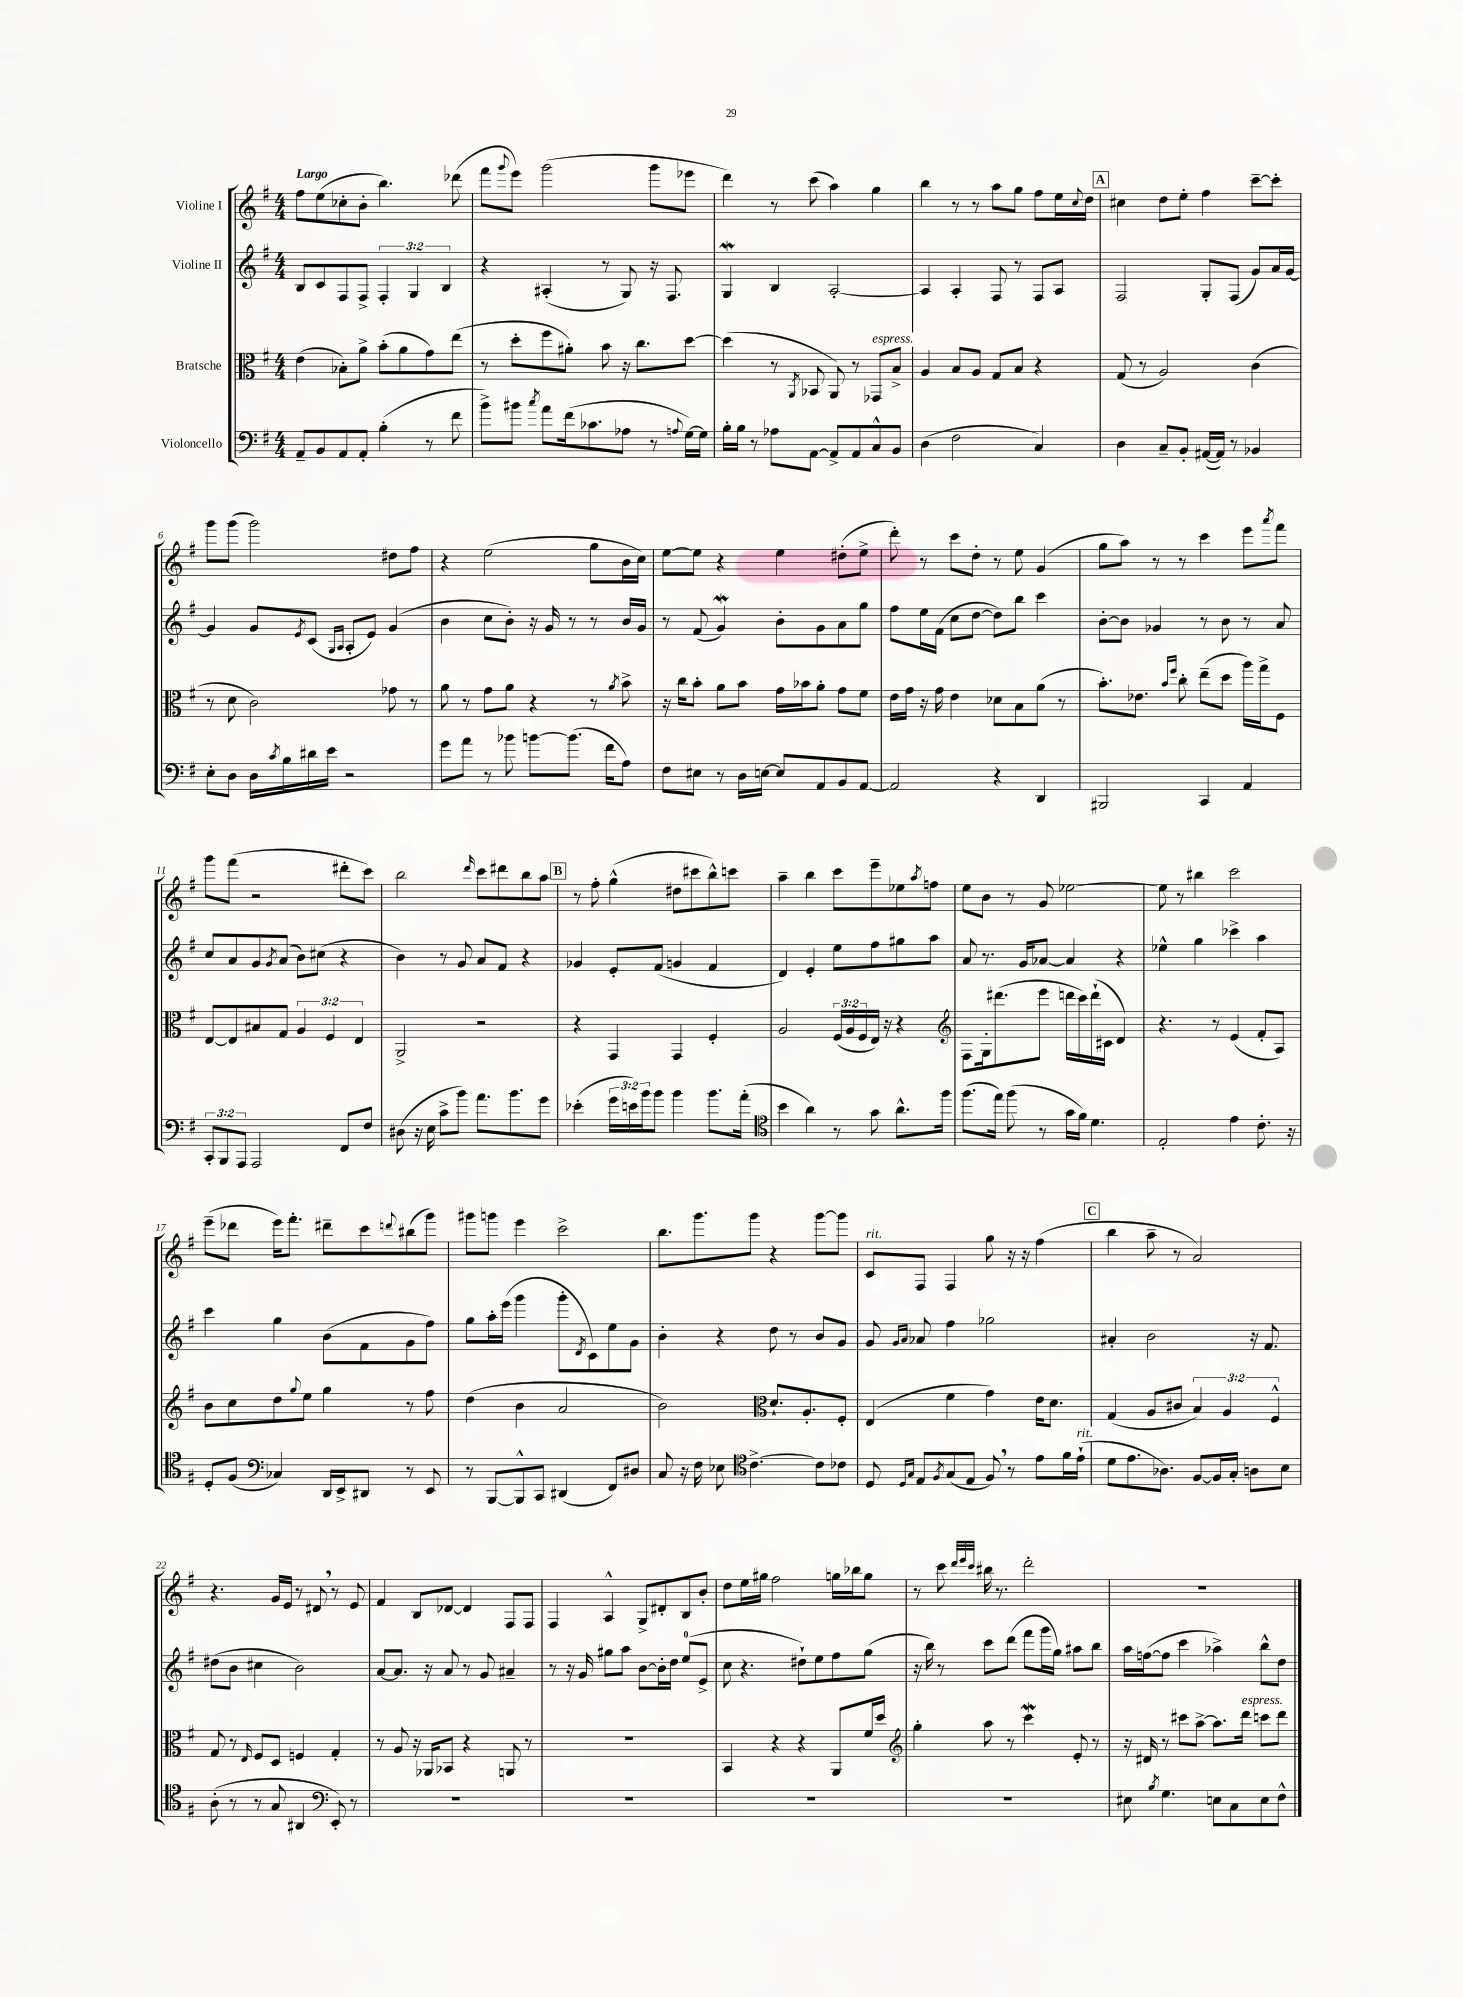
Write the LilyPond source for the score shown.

<<
\new StaffGroup <<
\new Staff = "s0" \with { instrumentName = "Violine I" } {
    \clef treble \key g \major \numericTimeSignature \time 4/4 \tempo "Largo"
    fis''8 e''8( ces''8-. b'8-. b''4.) des'''8( |
    fis'''8 \appoggiatura { g'''8 } e'''8) g'''2( g'''8 ees'''8 |
    d'''4) r8 c'''8( a''4) g''4 |
    b''4 r8 r8 a''8 g''8 fis''8 e''16 \appoggiatura { c''8 } d''16 |
    \mark \markup { \box "A" } cis''4 d''8 e''8-. fis''4 c'''8~-- c'''8-. |
    g'''8 g'''8( g'''2) dis''8 fis''8 |
    r4 e''2( g''8 b'16 c''16) |
    e''8~ e''8 r4 e''4 dis''8-.( e''8-> |
    d'''8-.) r8 c'''8 d''8-. r8 e''8 g'4( |
    g''8 a''8) r8 r8 c'''4 e'''8 \acciaccatura { a'''8 } fis'''8 |
    g'''8 fis'''8( r2 dis'''8-. c'''8) |
    b''2 \grace { d'''16 } c'''8 dis'''8 b''8 a''8 |
    \mark \markup { \box "B" } r8 fis''8-. g''4-^( dis''8 cis'''8 b''8-^) c'''8 |
    a''4-- b''4 c'''8 e'''8-- ees''8 \acciaccatura { a''8 } f''8 |
    e''8 b'8 r8 g'8 ees''2~ |
    ees''8 r8 bis''4 c'''2 |
    e'''8--( des'''8 e'''16) fis'''8.-. dis'''8-- c'''8 \appoggiatura { d'''8 } bis''8( g'''8) |
    gis'''8 g'''8 e'''4 c'''2-> |
    b''8. g'''8. g'''8 r4 g'''8~ g'''8 |
    c'8^\markup { \italic "rit." } fis8 fis4 g''8 r16 r16 fis''4( |
    \mark \markup { \box "C" } b''4 a''8-- r8 a'2) |
    r4. g'16 e'16 r8 dis'8 \breathe r8 e'8 |
    fis'4 b8 des'8~ des'4 fis8 fis8 |
    fis4 a4-^ g8-> dis'8-. b8 b'8-. |
    d''8 e''16 gis''16 fis''2 g''16 bes''16 g''8 |
    r8 c'''8 \grace { d'''32 e'''32 c'''32 } bis''16 r8. d'''2-. |
    R1 \bar "|." |
}
\new Staff = "s1" \with { instrumentName = "Violine II" } {
    \clef treble \key g \major \numericTimeSignature \time 4/4 \override Staff.TupletNumber.text = #tuplet-number::calc-fraction-text
    b8 c'8 fis8 fis8-> \tuplet 3/2 { fis4-. g4 b4 } |
    r4 ais4-.( r8 g8) r16 fis8. |
    g4\mordent b4 a2~-. |
    a4 a4-. fis8 r8 fis8 a8 |
    \mark \markup { \box "A" } fis2 g8-. fis8( g'8) a'16 g'16~ |
    g'4 g'8 \acciaccatura { e'8 } c'8( \grace { g16 a16 } a8-. e'8) g'4( |
    b'4 c''8 b'8-.) r16 g'16 r8 r8 b'16 g'16 |
    r8 fis'8( g'4\mordent) b'8-. g'8 a'8 g''8 |
    fis''8 e''16 fis'16( c''8 d''8~ d''8) b''8 c'''4 |
    b'8~-. b'8 ges'4 r8 b'8 r8 a'8 |
    c''8 a'8 g'8 \acciaccatura { g'8 } a'8( b'8) cis''8( r4 |
    b'4) r8 g'8 a'8 fis'8 r4 |
    \mark \markup { \box "B" } ges'4 e'8-. fis'8( g'4 fis'4 |
    d'4) e'4-. e''8 fis''8 gis''8 a''8 |
    a'8 r8. g'16 aes'8~ aes'4 r4 |
    ees''4-^ g''4 ces'''4-> a''4 |
    c'''4 g''4 b'8( fis'8 g'8 fis''8) |
    g''8 a''16-. e'''16( g'''4 g'''8-. \acciaccatura { d'8 } c'8) e''8 g'8 |
    b'4-. r4 d''8 r8 b'8 g'8 |
    g'8 \grace { g'16 a'16 } aes'8 fis''4 ges''2 |
    \mark \markup { \box "C" } ais'4-. b'2 r16 fis'8. |
    dis''8( b'8 cis''4 b'2) |
    a'8~ a'8. r16 a'8 r8 g'8 ais'4-- |
    r8 r16 g'16 gis''8 a''8 b'8~ b'16-. d''16 e''8-0( e'8-> |
    c''8 r4. dis''8-!) e''8 fis''8 g''8( |
    r16 b''16) r8 c'''8 d'''8( fis'''8 g'''16 g''16) ais''8 b''8 |
    a''16 f''16~( f''8 c'''4 aes''4->) b''8-^ d''8 \bar "|." |
}
\new Staff = "s2" \with { instrumentName = "Bratsche" } {
    \clef alto \key g \major \numericTimeSignature \time 4/4 \override Staff.TupletNumber.text = #tuplet-number::calc-fraction-text
    e'4( bes8-.) a'8-> b'8-.( a'8 g'8) e''8( |
    r8 d''8-. fis''8 ais'8-.) b'8 r16 c''8. d''8~ |
    d''4( r8 \acciaccatura { a,8 } bes,8 a,8) r8 ges,8^\markup { \italic "espress." } b8-> |
    a4 b8 a8 g8 b8 r4 |
    \mark \markup { \box "A" } g8( r8 a2) c'4( |
    r8 d'8 c'2) ges'8 r8 |
    a'8 r8 g'8 a'8 r4 r8 \acciaccatura { a'8 } b'8-> |
    r16 c''16 b'8-. a'8 b'8 g'16 bes'16 a'8-. g'8 fis'8 |
    e'16 g'16 r16 g'16 e'4 des'8 b8 a'8( r8 |
    b'8.-.) ees'8. \grace { b'16 fis''16 } c''8-. e''8--( d''8 a''16) g''16-> fis8 |
    e8~ e8 bis8 g8 \tuplet 3/2 { a4 fis4 e4 } |
    a,2-> r2 |
    \mark \markup { \box "B" } r4 g,4 g,4 fis4-. |
    a2 \tuplet 3/2 { fis16( a16 fis16 } e16) r16 r4 |
    \clef treble fis8 g16-. dis'''8.( e'''8 d'''16 c'''16) d'''16-!( cis'16 d'4) |
    r4. r8 e'4( fis'8-. a8) |
    b'8 c''8 d''8 \appoggiatura { g''8 } e''8 g''4 r8 fis''8 |
    d''4( b'4 a'2 |
    b'2) \clef alto d'8.-! a8.-. fis8-. |
    e4( fis'4 g'4) e'16 d'8. |
    \mark \markup { \box "C" } g4( a8 cis'8 \tuplet 3/2 { b4) a4 fis4-^ } |
    g8 r8 \grace { e16 } fis8 d8 f4 g4-. |
    r8 a8 r16 aes,16 bes,8 r4 a,8 r8 |
    R1 |
    b,4 r4 r4 a,8 fis'16 d''16 |
    \clef treble g''4-. a''8 r8 c'''4\mordent e'8-. r8 |
    r16 dis'16 r8 cis'''8 a''8~-> a''8. d'''16^\markup { \italic "espress." } c'''8 d'''8 \bar "|." |
}
\new Staff = "s3" \with { instrumentName = "Violoncello" } {
    \clef bass \key g \major \numericTimeSignature \time 4/4 \override Staff.TupletNumber.text = #tuplet-number::calc-fraction-text
    a,8-- b,8 a,8 a,8-. b4-.( r8 fis'8 |
    b'8->) bis'8 \acciaccatura { c''8 } a'8 fis'16( ces'8. aes8 r8 \appoggiatura { a8 } g16~) g16 |
    b16-. b16 r8 aes8 a,8~ a,8-> a,8 c8-^ b,8 |
    d4( fis2 c4) |
    \mark \markup { \box "A" } d4 c8-- b,8-. ais,16~( ais,16) r8 bes,4 |
    e8-. d8 d16 \acciaccatura { c'8 } b16 dis'16 e'16 r2 |
    g'8 a'8 r8 bes'8 b'8~ b'8.( fis'16 a8) |
    fis8 eis8 r8 d16 e16~ e8 a,8 b,8 a,8~ |
    a,2 r4 d,4 |
    bis,,2 c,4 a,4 |
    \tuplet 3/2 { c,8-. b,,8 a,,8 } a,,2 fis,8 fis8 |
    dis8( r16 e16 c'8-> b'8) a'8. b'8. g'8 |
    \mark \markup { \box "B" } ees'4-.( \tuplet 3/2 { g'16 e'16) b'16 } b'8 b'4 b'8. a'16-.( |
    \clef tenor b'4 a'4) r8 g'8 a'8.-^ fis''16 |
    fis''8.( e''16) fis''8( r8 g'16 fis'16) d'4. |
    e2-. e'4 c'8.-. r16 |
    d8-. fis8( \clef bass ces4) d,16 e,16-> dis,8 r8 e,8 |
    r8 b,,8~ b,,8-^ c,8 dis,4( fis,8) dis8 |
    c8 r16 fis16 ees8 \clef tenor c'4.~-> c'8 ces'8 |
    d8 \grace { d16 g16 } e8 \acciaccatura { fis8 } g8( e8 fis8) \breathe r8 e'8 fis'16 e'16-!^\markup { \italic "rit." }( |
    \mark \markup { \box "C" } d'8 e'8. aes8.) fis8~ fis16 g16-. a8 b8 |
    a8-.( r8 r8 g8 ais,4 \clef bass e,8-.) r8 |
    R1 |
    R1 |
    R1 |
    R1 |
    eis8 \acciaccatura { b8 } g4. e8 c8 e8 fis8-^ \bar "|." |
}
>>
>>
